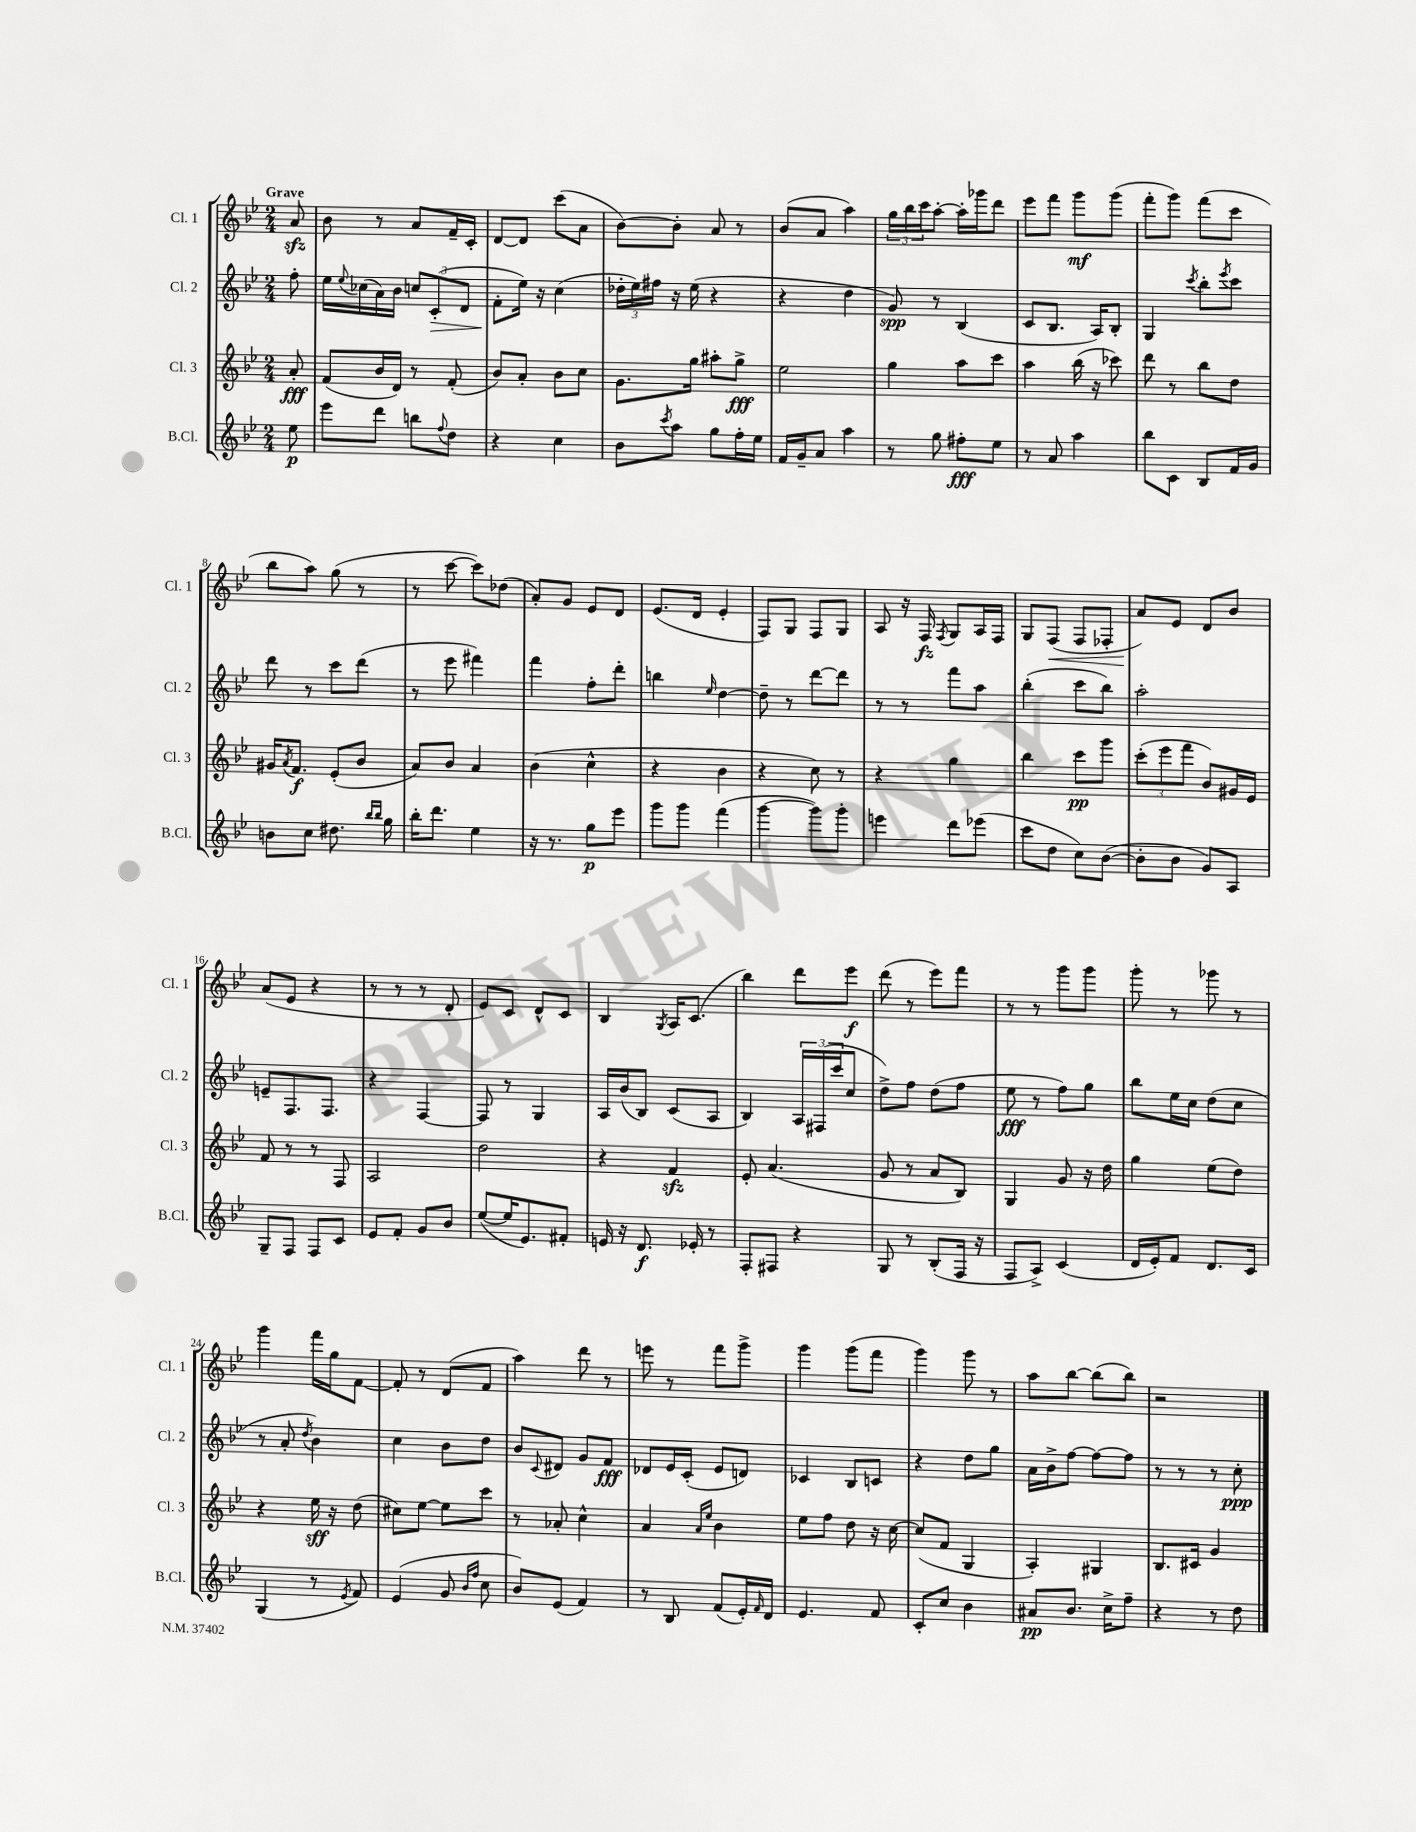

**kern	**dynam	**kern	**dynam	**kern	**dynam	**kern	**dynam
*part4	*part4	*part3	*part3	*part2	*part2	*part1	*part1
*staff4	*staff4	*staff3	*staff3	*staff2	*staff2	*staff1	*staff1
*I"B.Cl.	*	*I"Cl. 3	*	*I"Cl. 2	*	*I"Cl. 1	*
*I'B.Cl.	*	*I'Cl. 3	*	*I'Cl. 2	*	*I'Cl. 1	*
*clefG2	*	*clefG2	*	*clefG2	*	*clefG2	*
*k[b-e-]	*	*k[b-e-]	*	*k[b-e-]	*	*k[b-e-]	*
*M2/4	*	*M2/4	*	*M2/4	*	*M2/4	*
=	=	=	=	=	=	=	=
!	!	!	!	!	!	!LO:TX:a:B:t=Grave	!
8ee-\	p	8a'/	fff	8ff'\	.	8azz/	.
=1	=1	=1	=1	=1	=1	=1	=1
8eee-\L	.	(8f/L	.	16ee-\LL	.	8b-\	.
.	.	.	.	8qqee-/	.	.	.
.	.	.	.	(16cc-X\	.	.	.
8ddd\J	.	16b-/L	.	16a\)	.	8r	.
.	.	16d/JJ)	.	16b-\JJ	.	.	.
8bbn\L	.	8r	.	12ccn/L	.	8a/L	.
!	!	!	!	!	!LO:HP:b	!	!
.	.	.	.	(12c'/	>	.	.
8qqff/	.	.	.	.	.	.	.
8dd\J	.	(8f'/	.	.	.	16f~/L	.
.	.	.	.	12d/J	.	.	.
.	.	.	.	.	.	16c'/JJ	.
=2	=2	=2	=2	=2	=2	=2	=2
4r	.	8b-/L)	.	8f'\L	.	[8d/L	.
.	.	8a'/J	.	16ee-\Jk)	]	8d/J]	.
.	.	.	.	16r	.	.	.
4cc\	.	8b-\L	.	(4cc\	.	(8ccc\L	.
.	.	8cc\J	.	.	.	8a\J	.
=3	=3	=3	=3	=3	=3	=3	=3
8b-\L	.	8.g\L	.	24dd-X'\LL	.	[8b-\L)	.
.	.	.	.	24ee-\)	.	.	.
.	.	.	.	24ff#X\JJ	.	.	.
8qccc/	.	.	.	.	.	.	.
8aa\J	.	.	.	16r	.	8b-'\J]	.
.	.	16gg\Jk	.	(16ee-\	.	.	.
8gg\L	.	8aa#X'\L	.	4r	.	8a/	.
16ff'\L	.	8gg^\J	fff	.	.	8r	.
16ee-\JJ	.	.	.	.	.	.	.
=4	=4	=4	=4	=4	=4	=4	=4
16f/LL	.	2ee-\	.	4r	.	(8b-/L	.
16g~/J	.	.	.	.	.	.	.
8a/J	.	.	.	.	.	8a/J	.
4aa\	.	.	.	4dd\	.	4aa\)	.
=5	=5	=5	=5	=5	=5	=5	=5
8r	.	4gg\	.	8g/)	spp	24gg\LL	.
.	.	.	.	.	.	24bb-\	.
.	.	.	.	.	.	24ccc\J	.
8gg\	.	.	.	8r	.	[8aa'\J	.
8ff#X'\L	fff	8aa\L	.	(4B-/	.	16aa'\LL]	.
.	.	.	.	.	.	16ggg-X\J	.
8ee-\J	.	8ccc\J	.	.	.	8ddd\J	.
=6	=6	=6	=6	=6	=6	=6	=6
8r	.	4aa\	.	8c/L	.	8eee-\L	.
8a/	.	.	.	8.B-/J	.	8fff\J	.
4aa\	.	(16bb-\	.	.	.	8ggg\L	mf
.	.	16r	.	16A/KL)	.	.	.
.	.	8ccc-X\)	.	8B-'/J	.	(8ggg\J	.
=7	=7	=7	=7	=7	=7	=7	=7
8bb-\L	.	8ddd\	.	4G/	.	8fff'\L	.
8c\J	.	8r	.	.	.	8ggg\J)	.
.	.	.	.	8qccc/	.	.	.
8B-/L	.	8bb-\L	.	8bb-'\L	.	(8fff\L	.
.	.	.	.	8qeee-/	.	.	.
16f/L	.	8dd\J	.	8ccc\J	.	8ccc\J	.
16g/JJ	.	.	.	.	.	.	.
!!LO:LB:g=z
=8	=8	=8	=8	=8	=8	=8	=8
8bn\L	.	16g#X/KL	.	8ddd\	.	8bb-\L	.
.	.	8qa/	.	.	.	.	.
.	.	8.f/J	f	.	.	.	.
8cc\J	.	.	.	8r	.	8aa\J)	.
8.dd#X\	.	(8e-'/L	.	8ccc\L	.	(8gg\	.
.	.	8b-/J	.	(8ddd\J	.	8r	.
16qqbb-/LL	.	.	.	.	.	.	.
16qqbb-/JJ	.	.	.	.	.	.	.
16gg\	.	.	.	.	.	.	.
=9	=9	=9	=9	=9	=9	=9	=9
16bb-'\KL	.	8a/L)	.	8r	.	8r	.
8.ddd\J	.	.	.	.	.	.	.
.	.	8b-/J	.	8eee-\	.	[8ccc\	.
4ee-\	.	4a/	.	4fff#X\)	.	8ccc\L])	.
.	.	.	.	.	.	(8dd-X\J	.
=10	=10	=10	=10	=10	=10	=10	=10
16r	.	(4b-\	.	4fff\	.	8a'/L)	.
8.r	.	.	.	.	.	.	.
.	.	.	.	.	.	8g/J	.
8gg\L	p	4cc^^\	.	8ff'\L	.	8e-/L	.
8eee-\J	.	.	.	8ddd'\J	.	8d/J	.
=11	=11	=11	=11	=11	=11	=11	=11
8ggg\L	.	4r	.	4bbn\	.	(8.e-/L	.
8ggg\J	.	.	.	.	.	.	.
.	.	.	.	.	.	16d/Jk	.
.	.	.	.	16qqee-/	.	.	.
(4fff\	.	4b-\	.	[4dd\	.	4e-'/	.
=12	=12	=12	=12	=12	=12	=12	=12
[4ggg\	.	4r	.	8dd~\]	.	8F/L)	.
.	.	.	.	8r	.	8G/J	.
8ggg\L])	.	8cc\)	.	[8ddd\L	.	8F/L	.
8ggg'\J	.	8r	.	8ddd\J]	.	8G/J	.
=13	=13	=13	=13	=13	=13	=13	=13
4eeen\	.	4r	.	8r	.	8A/	.
.	.	.	.	8r	.	16r	.
.	.	.	.	.	.	16F/	fz
.	.	.	.	.	.	8qF/	.
8ddd\L	.	4gg\	.	8fff\L	.	8G/L	.
(8eee-X\J	.	.	.	8aa\J	.	16A/L	.
.	.	.	.	.	.	16F/JJ	.
=14	=14	=14	=14	=14	=14	=14	=14
8ccc\L	.	4bb-\	.	(4bb-'\	.	8G/L	.
!	!	!	!	!	!	!	!LO:HP:b
8dd\J	.	.	.	.	.	(8F/J	<
8cc\L)	.	8ccc\L	pp	8ccc\L	.	8F/L	.
([8b-\J	.	8ggg\J	.	8bb-\J)	.	8F-X'/J	.
=15	=15	=15	=15	=15	=15	=15	=15
8b-'\L]	.	(12ccc'\L	.	2aa'\	.	8a/L)	.
.	.	12eee-\	.	.	.	.	.
8b-\J	.	.	.	.	.	8e-/J	[
.	.	12fff\J	.	.	.	.	.
8g/L)	.	8b-/L)	.	.	.	8d/L	.
8A/J	.	16g#X/L	.	.	.	8b-/J	.
.	.	16e-/JJ	.	.	.	.	.
!!LO:LB:g=z
=16	=16	=16	=16	=16	=16	=16	=16
8G~/L	.	8f/	.	8en~/L	.	(8a/L	.
8F/J	.	8r	.	8.F/	.	8e-/J	.
8F/L	.	8r	.	.	.	4r	.
.	.	.	.	8.F/J	.	.	.
8c/J	.	8F/	.	.	.	.	.
=17	=17	=17	=17	=17	=17	=17	=17
8e-/L	.	2A/	.	4r	.	8r	.
8f'/J	.	.	.	.	.	8r	.
8g/L	.	.	.	[4F/	.	8r	.
8b-/J	.	.	.	.	.	8d'/	.
=18	=18	=18	=18	=18	=18	=18	=18
([8ee-/L	.	2dd\	.	8F/]	.	8e-/L)	.
16ee-/K]	.	.	.	8r	.	8c/J	.
8.e-/)	.	.	.	.	.	.	.
.	.	.	.	4G/	.	8d^^/L	.
8f#X'/J	.	.	.	.	.	8c/J	.
=19	=19	=19	=19	=19	=19	=19	=19
16en/	.	4r	.	16A/LL	.	4B-/	.
16r	.	.	.	(16b-/J	.	.	.
8.d/	f	.	.	8B-/J)	.	.	.
.	.	.	.	.	.	8qG/	.
.	.	4fzz/	.	(8c/L	.	16A/KL	.
16e-X'/	.	.	.	.	.	(8.c/J	.
8r	.	.	.	8A/J	.	.	.
=20	=20	=20	=20	=20	=20	=20	=20
8F'/L	.	8e-'/	.	4B-/)	.	4bb-\)	.
8F#X/J	.	(4.a/	.	.	.	.	.
4r	.	.	.	24A/LL	.	8ddd\L	.
.	.	.	.	(24F#X/	.	.	.
.	.	.	.	24ccc/J	.	.	.
.	.	.	.	8cc/J	.	8eee-\J	f
=21	=21	=21	=21	=21	=21	=21	=21
8G/	.	8g/	.	8dd^\L)	.	(8ddd\	.
8r	.	8r	.	8ff\J	.	8r	.
(8B-'/L	.	8a/L	.	(8dd\L	.	8eee-\L)	.
16F/Jk	.	8B-/J)	.	8ff\J	.	8fff\J	.
16r	.	.	.	.	.	.	.
=22	=22	=22	=22	=22	=22	=22	=22
8F/L	.	4G/	.	8ee-\	fff	8r	.
8A^/J)	.	.	.	8r	.	8r	.
(4c/	.	8g/	.	8ff\L)	.	8ggg\L	.
.	.	16r	.	8gg\J	.	8ggg\J	.
.	.	16dd\	.	.	.	.	.
=23	=23	=23	=23	=23	=23	=23	=23
16d/LL	.	4gg\	.	8bb-\L	.	8ggg'\	.
16e-'/J)	.	.	.	.	.	.	.
8f/J	.	.	.	16ee-\L	.	8r	.
.	.	.	.	16cc\JJ	.	.	.
8.d/L	.	(8ee-\L	.	(8dd\L	.	8ggg-X\	.
.	.	8dd\J)	.	8cc\J	.	8r	.
16c/Jk	.	.	.	.	.	.	.
!!LO:LB:g=z
=24	=24	=24	=24	=24	=24	=24	=24
(4G/	.	4r	.	8r	.	4ggg\	.
.	.	.	.	8a'/	.	.	.
.	.	.	.	8qdd/	.	.	.
8r	.	16ee-\	sff	4b-\)	.	16fff\LL	.
.	.	16r	.	.	.	16gg\J	.
8qe-/	.	.	.	.	.	.	.
8f/)	.	(8dd\	.	.	.	[8f\J	.
=25	=25	=25	=25	=25	=25	=25	=25
(4e-/	.	8cc#X\L)	.	4cc\	.	8f'/]	.
.	.	[8ee-\J	.	.	.	8r	.
8g/	.	8ee-\L]	.	8b-\L	.	(8d/L	.
16qqb-/LL	.	.	.	.	.	.	.
16qqff/JJ	.	.	.	.	.	.	.
8cc\	.	8ccc\J	.	8dd\J	.	8f/J	.
=26	=26	=26	=26	=26	=26	=26	=26
8b-/L)	.	8r	.	8b-/L	.	4aa\)	.
.	.	.	.	8qqc/	.	.	.
(8e-/J	.	8a-X'/	.	8d#X/J	.	.	.
4f/)	.	4cc^^\	.	8g/L	.	8ddd\	.
.	.	.	.	8f/J	fff	8r	.
=27	=27	=27	=27	=27	=27	=27	=27
8r	.	4a/	.	8d-X/L	.	8eeen\	.
8B-/	.	.	.	16e-/L	.	8r	.
.	.	.	.	(16c'/JJ	.	.	.
.	.	16qqa/LL	.	.	.	.	.
.	.	16qqee-/JJ	.	.	.	.	.
(8f/L	.	4b-\	.	8e-/L	.	8fff\L	.
16e-'/L)	.	.	.	8dn/J)	.	8ggg^\J	.
16qqf/	.	.	.	.	.	.	.
16d/JJ	.	.	.	.	.	.	.
=28	=28	=28	=28	=28	=28	=28	=28
4.e-/	.	8ee-\L	.	4c-X/	.	4ggg\	.
.	.	8ff\J	.	.	.	.	.
.	.	8dd\	.	8B-/L	.	(8ggg\L	.
8f/	.	16r	.	8cn/J	.	8fff\J	.
.	.	[16cc\	.	.	.	.	.
=29	=29	=29	=29	=29	=29	=29	=29
8c'/L	.	(8cc/L]	.	4r	.	4ggg\)	.
8cc/J	.	8f/J	.	.	.	.	.
4b-\	.	4G/	.	8dd\L	.	8ggg\	.
.	.	.	.	8gg\J	.	8r	.
=30	=30	=30	=30	=30	=30	=30	=30
8a#X/L	pp	4A'/)	.	16a\LL	.	8aa\L	.
.	.	.	.	16b-^\J	.	.	.
8.b-/J	.	.	.	[8ff\J	.	[8bb-\J	.
.	.	4G#X/	.	8ff\L_	.	(8bb-\L]	.
16cc^\KL	.	.	.	.	.	.	.
8ff~\J	.	.	.	8ff\J]	.	8bb-\J)	.
=31	=31	=31	=31	=31	=31	=31	=31
4r	.	8.B-/L	.	8r	.	2r	.
.	.	.	.	8r	.	.	.
.	.	16c#X/Jk	.	.	.	.	.
8r	.	4g/	.	8r	.	.	.
8dd\	.	.	.	8cc'\	ppp	.	.
==	==	==	==	==	==	==	==
*-	*-	*-	*-	*-	*-	*-	*-
